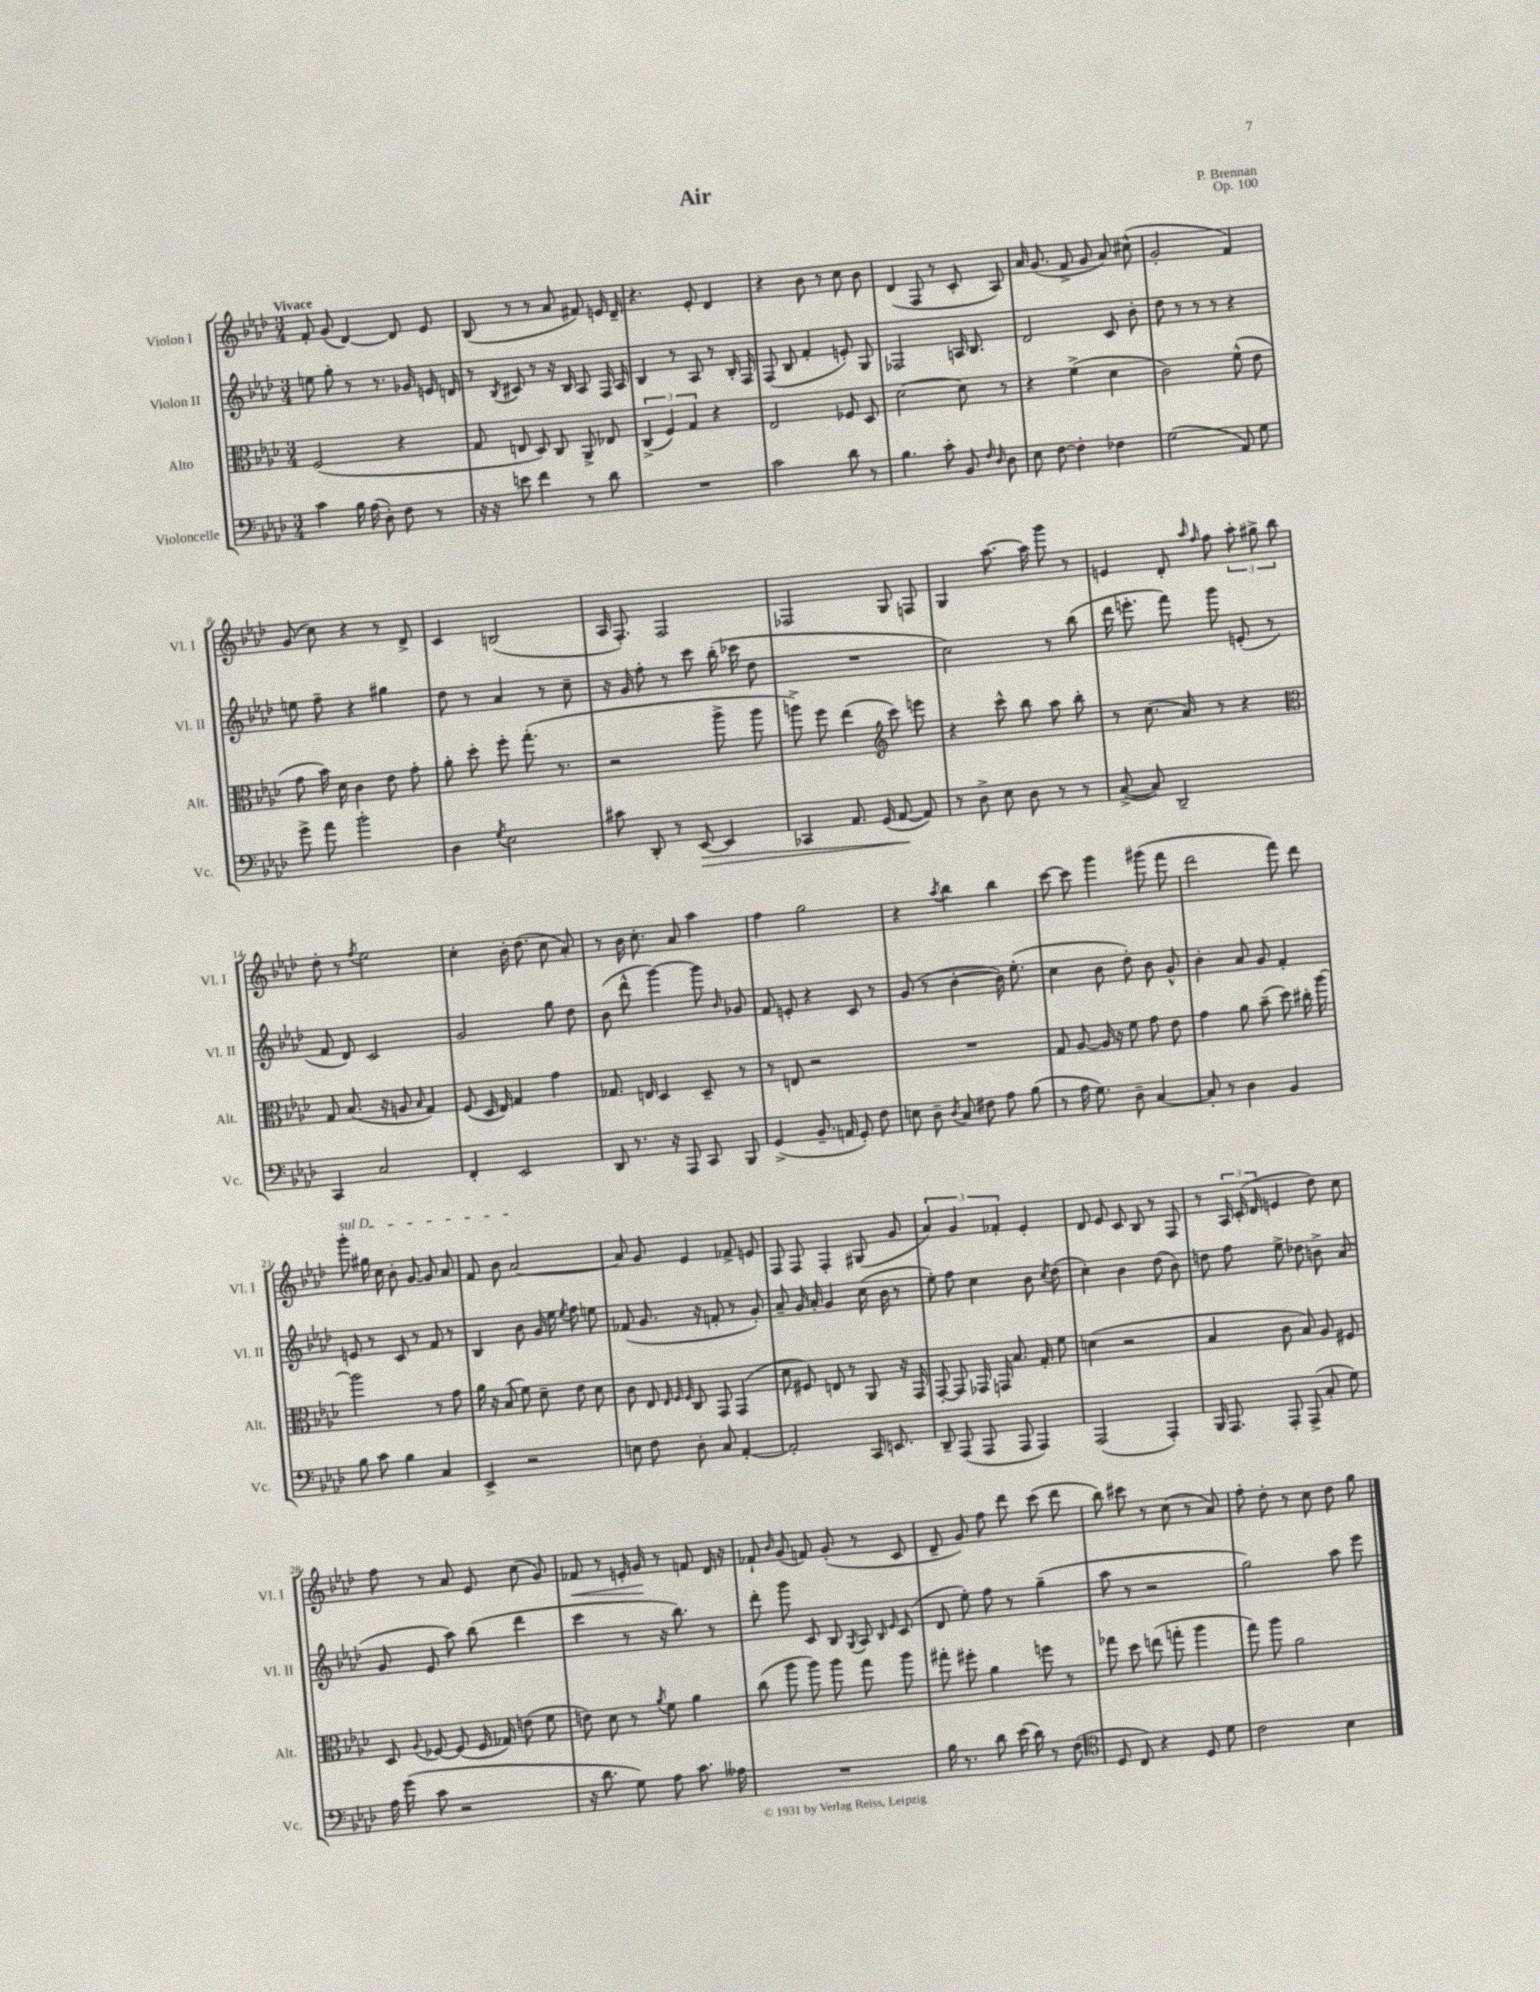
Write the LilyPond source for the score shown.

\header { title = "Air" composer = "P. Brennan" opus = "Op. 100" }
<<
\new StaffGroup <<
\new Staff = "s0" \with { instrumentName = "Violon I" shortInstrumentName = "Vl. I" } {
    \clef treble \key aes \major \numericTimeSignature \time 3/4 \tempo "Vivace"
    \autoBeamOff f'8-. g'8( des'4~) des'8 ees'8 |
    bes8( r8 r8 aes'8 fis'8) e'16 des'16-- |
    r4. ees'8-. des'4 |
    r4 bes'8 r8 c''8 bes'8 |
    des'4( f8 r8 c'8-. aes8) |
    aes'16 g'8.( f'8-> g'8 aes'8) cis''8-^( |
    g'2-. f'4) |
    g'8( c''8) r4 r8 des'8-> |
    c'4 b2( |
    aes16 f8.-.) f2 |
    fes2 g8 f8 |
    g4 aes''8.~ aes''16 g'''8 r8 |
    e'4 des'8-. \grace { aes''16 f''16 } f''8 \tuplet 3/2 { aes''8-. gis''8-> bes''8 } |
    des''8-. r8 \acciaccatura { f''8 } ees''2 |
    c''4-. bes'16-. des''8.( c''8 aes'8-.) |
    r8 bes'16 c''8.-. aes'8 aes''4 |
    f''4 g''2 |
    r4 \acciaccatura { aes''8 } bes''4 bes''4 |
    c'''8~ c'''8 g'''4 gis'''8( f'''8 |
    des'''2 f'''8) des'''8 |
    \once \override TextSpanner.bound-details.left.text = \markup { \italic "sul D" } g'''8-.\startTextSpan gis''16 c''16 bes'8-. g'8~ g'8 aes'8 |
    f'8 bes'8 aes'2~\stopTextSpan |
    aes'8 g'8 ees'4 fes'8-> e'8 |
    f8 f8 f4-. gis8( g'8 |
    \tuplet 3/2 { aes'4) g'4 fes'4-. } ees'4-. |
    des'8 ees'8 c'8 bes8 r8 f8 |
    r8 \tuplet 3/2 { aes16 c'16-.( des'16 } e'4 des''8) c''8 |
    f''8 r8 aes'8 ees'8 c''8( g'8) |
    fes'8\< r8 e'16-. g'16\! r8 f'8 des'16 r16 |
    fes'8-! \grace { bes'16 } g'8( f'8) g'8-.( r8 c'8 |
    des'8-- g'8) f''8 des'''8 c'''8( des'''8 |
    bes''8) cis'''8 r8 c''8( r8 aes'8) |
    f''8-. des''8-. r8 c''8 des''8 g''8 \bar "|." |
}
\new Staff = "s1" \with { instrumentName = "Violon II" shortInstrumentName = "Vl. II" } {
    \clef treble \key aes \major \numericTimeSignature \time 3/4
    \autoBeamOff e''8 g''8-. r8 r8. ges'16 e'16 d'16 |
    r8 \acciaccatura { bes8 } cis'8 r8 r16 bes16 aes8 f16 aes16 |
    bes4 r8 aes8 r8 bes16-. f16 |
    f8( bes8 f'4-. e'8-.) g8 |
    fes2 a16 bes8. |
    des'2 c'8 bes'8-. |
    des''8 r8 r8 r8 r4 |
    e''8 f''8-- r4 gis''4 |
    des''8 r8 aes'4 r8 c''8-- |
    r16 g'16 f''8-. r8 c'''8 bes''16-.( ces'''16 des''8 |
    R2. |
    c''2) r8 bes''8( |
    des'''16 e'''8.-. f'''8) g'''8 e'8-.( r8 |
    f'8 des'8) c'2 |
    g'2 g''8 des''8 |
    bes'8( des'''8-^ g'''4~) g'''8 \grace { bes'16 } ges'8 |
    f'8 e'8-. r4 c'8 r8 |
    g'8( r8 bes'4~-. bes'16) ees''8.-.( |
    c''4 bes'8 des''8-.) bes'8 g'8-^ |
    bes'4-. aes'8 g'8 f'4-. |
    e'8 r8 c'8 r8 f'8 r8 |
    bes4 bes'8 g'16 ees''16 \acciaccatura { ees''8 } f''8 e''8 |
    fes'8( g'8. r16 f'8-. r8 g'8-.) |
    aes'8-- g'16 aes'16-. g'4 c''16( bes'16 r8 |
    ees''8-.) f''8 c''4 bes'8 \acciaccatura { c''8 } des''8( |
    c''4-.) bes'4 des''8( bes'8) |
    d''8 f''8 ees''8-> des''8 b'8-> aes'8( |
    g'8 ees'8 aes''8) bes''8( des'''4 |
    c'''4 r8 r16 bes''8.) r8 |
    des'''8-. g'''8 c'8 bes8 \acciaccatura { g8 } aes8 \grace { bes16 ees'16 } c'8( |
    des'8 ees''8-.) f''8 r8 g''4--( |
    aes''8 r8 r2 |
    g''2) aes''8 ees'''8 \bar "|." |
}
\new Staff = "s2" \with { instrumentName = "Alto" shortInstrumentName = "Alt." } {
    \clef alto \key aes \major \numericTimeSignature \time 3/4
    \autoBeamOff f2( r4 |
    g8 e8 des8) c8 aes,8-> ees8 |
    \tuplet 3/2 { c4->( f4) g4 } r4 |
    ees2 fes8 des8 |
    des'2~ des'8 r8 |
    r4 f'4->( des'4 |
    c'2) f'8-^( ees'8 |
    g'8 bes'16) des'16 c'4 ees'8 g'8-. |
    aes'8-. des''8-. f''8-. g''8.-.( r8. |
    r2 aes''8-> aes''8 |
    a''8->) f''8 ees''4( \clef treble c'''8) e'''8 |
    r4 c'''8-^ bes''8 aes''8 bes''8-. |
    r8 c''8.( aes'16) r8 r4 |
    \clef alto g8 bes8.( r16 a8 \grace { bes16 } g4) |
    f8( des16 ees16) g4 g'4 |
    ges8. e16 des4 des8-- r8 |
    r8 e8 r2 |
    R2. |
    g8 aes8~ aes16 r16 f'8 g'8 ees'8 |
    g'4 aes'8 bes'8--( des''8) cis''16-. aes''16~ |
    aes''2 r8 g'8 |
    aes'16 r16 bes8( f'8) des'8-- ees'8 des'8 |
    c'8 ees8 \grace { ees32 f32 f32 } c8 g,8 g,4( |
    des'8 fis8) e8 r8 aes,8 r16 g,16 |
    g,8~-. g,8 ges,16 g,16 bes8. g16-. f'8 |
    d'4( r2 |
    bes4 c'8 bes8) aes8 fis8 |
    des8 \appoggiatura { aes8 } fes8~ fes8( fes16 ges16) e'8( f'8 |
    e'8) des'8 r8 \acciaccatura { aes'8 } f'8 aes'4 |
    c''8( aes''8 aes''8) aes''8 g''8 aes''8 |
    gis''8-. fis''8-. aes'4 f''8 r8 |
    ges''8 des''8 e''8( g''8-. aes''4 |
    g''8) aes''8 aes'2 \bar "|." |
}
\new Staff = "s3" \with { instrumentName = "Violoncelle" shortInstrumentName = "Vc." } {
    \clef bass \key aes \major \numericTimeSignature \time 3/4
    \autoBeamOff c'4 bes16 aes16( des8-.) f8 r8 |
    r16 r16 e'8 f'4 r8 des'8 |
    R2. |
    c'2 des'8 r8 |
    bes4. c'8-. bes,8 \grace { f16 des16 } des8 |
    ees8 f8~ f4-. fes4 |
    g2( aes,8) g8 |
    g'8-> aes'8 bes'2-. |
    des4 \acciaccatura { g8 } ees2 |
    cis'8 des,8-. r8 ees,8~\> ees,4 |
    ces,4 aes,8. g,16( aes,8~\! aes,8) |
    r8 des8-> ees8 des8 r8 r8 |
    c8~->( c8) des,2-- |
    c,4 c2 |
    f,4-. ees,2 |
    des,8 r8. r16 aes,,8 c,8 bes,,8 |
    g,4->( bes,8.-- a,16 g,8-.) f8 |
    e8 des8-- \acciaccatura { des8 } c8 fis8 aes8 bes8( |
    r8 aes16 g8.) des8-- c4~ |
    c8-. r8 des4 bes,4 |
    bes8 c'8 bes4 c4 |
    ees,4-> r2 |
    e8 f8 des8-. c8 aes,4~-. |
    aes,2-. c,16 e,8. |
    des,8-- aes,,8( aes,,8 aes,,8 aes,,4) |
    aes,,2( aes,,4-.) |
    bes,,16 aes,,8. aes,,8-. aes,,8->( c8-. g8) |
    aes16 g'16( c'8 r2 |
    r16 des'8. g8) aes8 c'8. aeses16 |
    R2. |
    bes16 r8. des'8 ees'16( des'16) r8 f8( |
    \clef tenor des8 c8) r4 des8 des'8 |
    c'2 bes4 \bar "|." |
}
>>
>>
